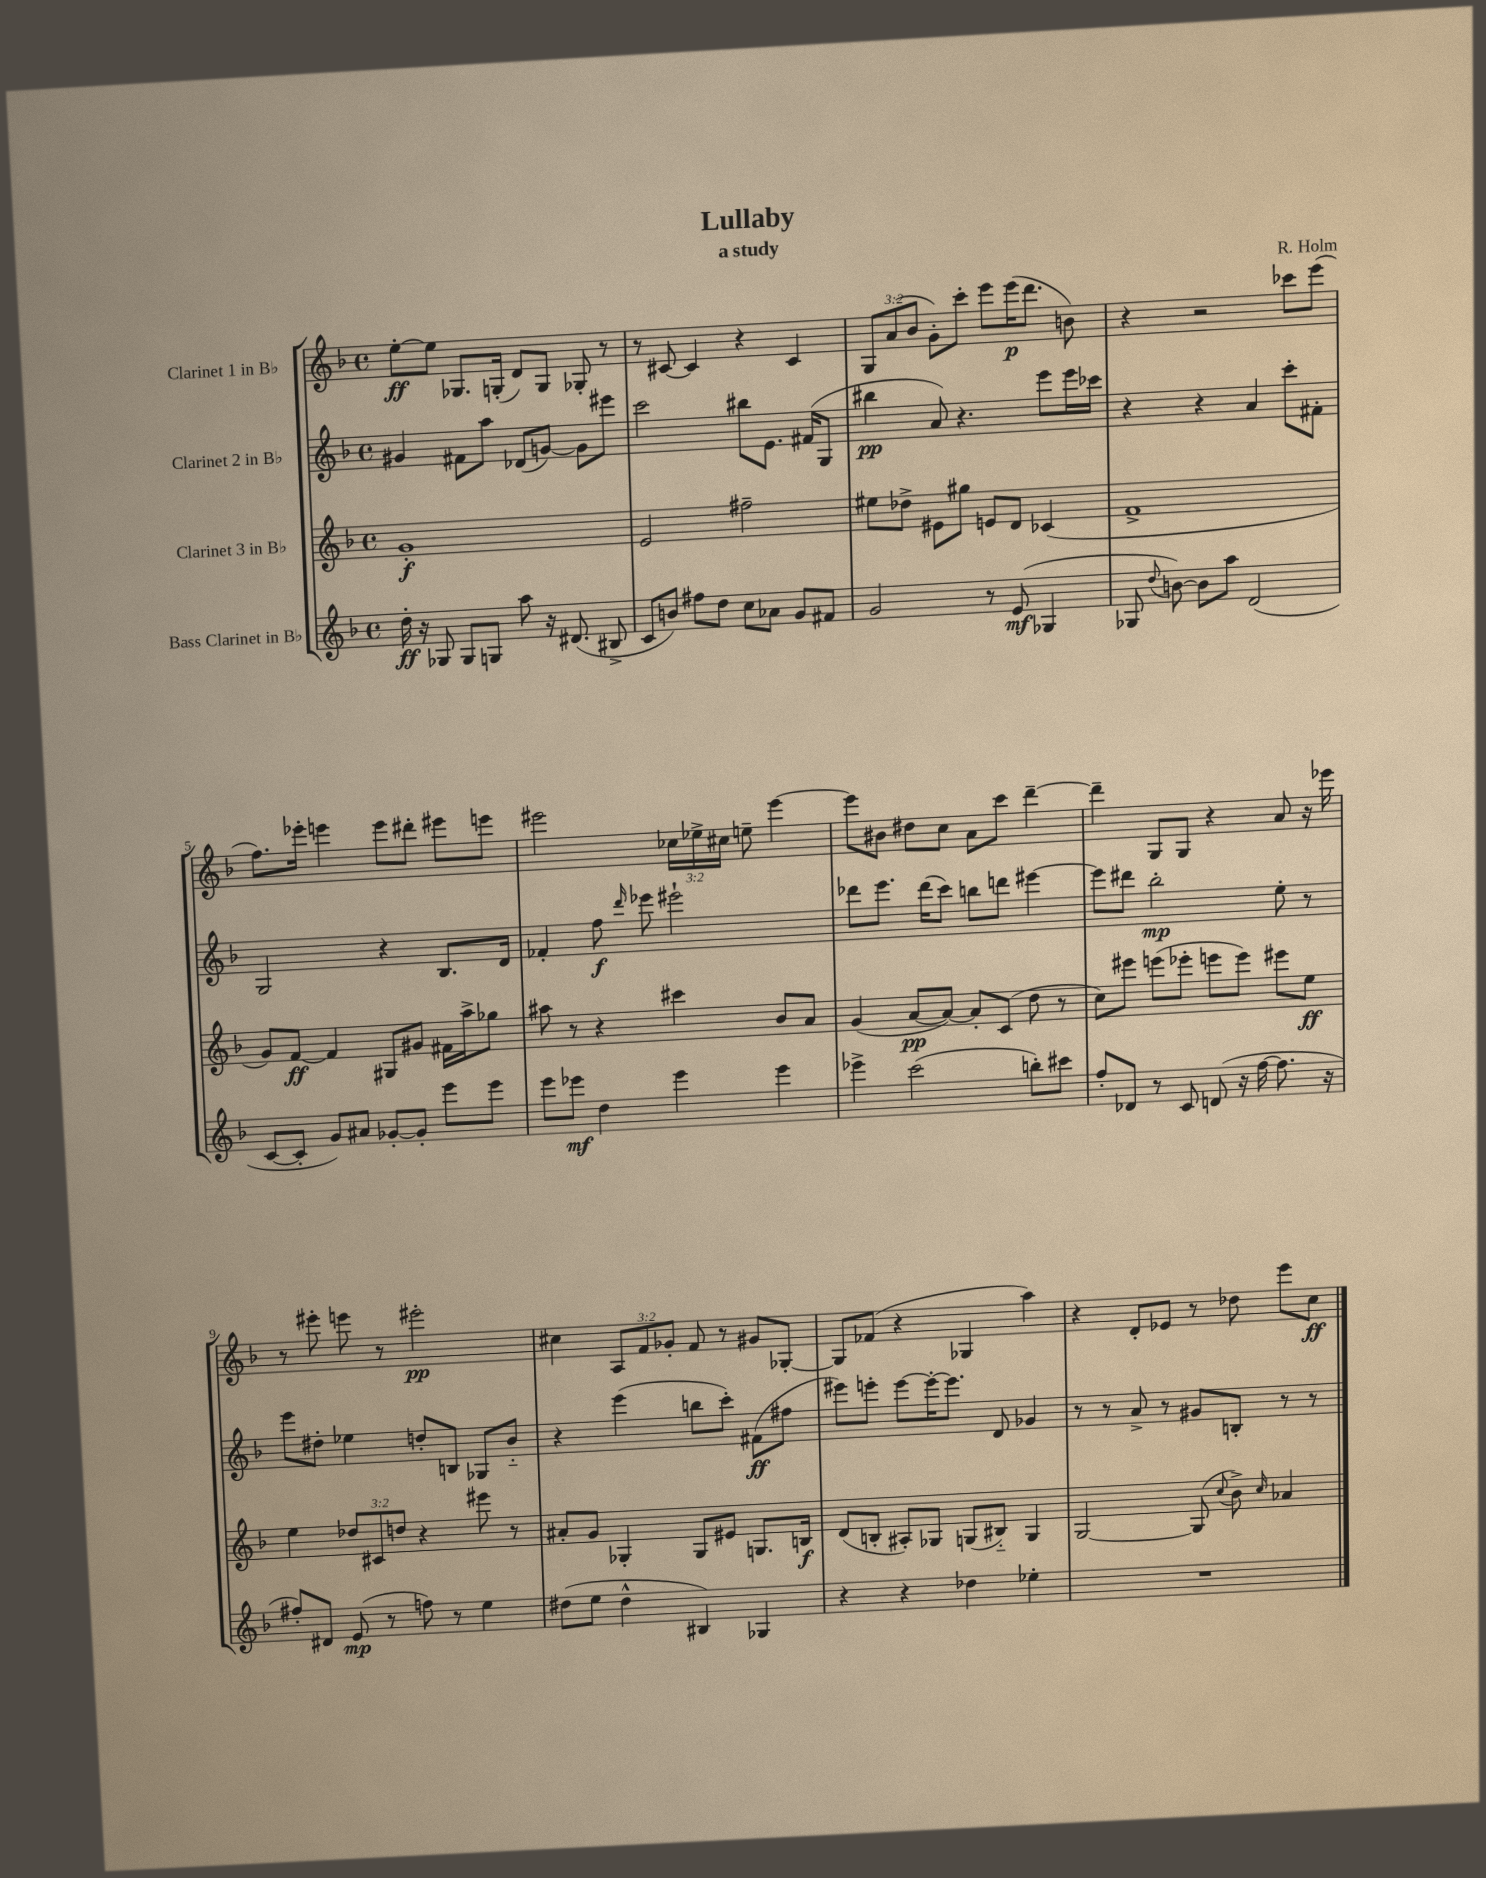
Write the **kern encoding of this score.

**kern	**kern	**kern	**kern
*staff4	*staff3	*staff2	*staff1
*clefG2	*clefG2	*clefG2	*clefG2
*k[b-]	*k[b-]	*k[b-]	*k[b-]
*M4/4	*M4/4	*M4/4	*M4/4
*met(c)	*met(c)	*met(c)	*met(c)
16dd'\	1g'	4g#/	[8ee'\L
16r	.	.	.
8G-/	.	.	8ee\]J
8G-/L	.	8f#\L	8.G-/L
8G/J	.	8aa\J	.
.	.	.	(16G'/Jk
8aa\	.	(8d-/L	8d/L)
16r	.	[8g/J)	8G/J
(8.d#/	.	.	.
.	.	8g\]L	8G-'/
8B#^/	.	8eee#\J	8r
=	=	=	=
8c/L	2e/	2ccc\	8r
8b/J)	.	.	[8c#/
8ff#\L	.	.	4c#/]
8dd\J	.	.	.
8cc\L	2ff#~\	8bb#\L	4r
8a-\J	.	8.e\J	.
8g/L	.	.	4c#/
.	.	(16f#/LK	.
8f#/J	.	8G/J	.
=	=	=	=
2g/	8ee#\L	4bb#\	12G/L
.	.	.	(12a/
.	8dd-^\J	.	.
.	.	.	12b-/J
.	8e#\L	8a/)	8g'\L)
.	8gg#\J	4.r	8ccc'\J
8r	8e/L	.	8eee\L
(8e/	8d/J	.	(16eee\K
.	.	.	8.ddd\J
4G-/	(4c-/	8eee\L	.
.	.	16eee\L	8b\)
.	.	16ccc-\JJ	.
=	=	=	=
8G-/	1f^	4r	4r
8qqdd/	.	.	.
[8b\)	.	.	.
8b\]L	.	4r	2r
8aa\J	.	.	.
(2d/	.	4a/	.
.	.	8ccc'\L	8ccc-\L
.	.	8f#'\J	(8eee\J
=	=	=	=
[8c/L	8g/L)	2G/	8.ff\L)
8c'/]J	[8f/J	.	.
.	.	.	16eee-'\Jk
8g/L)	4f/]	.	4eee\
8a#/J	.	.	.
[8g-'/L	8G#/L	4r	8eee\L
8g-'/]J	8g#/J	.	8ddd#'\J
8eee\L	16f#\LL	8.B-/L	8eee#\L
.	16aa^\J	.	.
8eee\J	8gg-\J	.	8eee\J
.	.	16d/Jk	.
=	=	=	=
8eee\L	8aa#\	4f-'/	2eee#\
8eee-\J	8r	.	.
4dd\	4r	8ff\	.
.	.	16qqddd/	.
.	.	8eee-\	.
4eee-\	4ccc#\	2eee#`\	24cc-\LL
.	.	.	24ee-^\
.	.	.	24cc#\JJ
.	.	.	8ee~\
4eee-\	8b-/L	.	[4eee#\
.	8a/J	.	.
=	=	=	=
4eee-^\	(4g/	8ddd-\L	8eee#\]L
.	.	8.eee\J	8b#\J
(2ccc\	[8a/L	.	8dd#\L
.	.	(16ddd-\LK	.
.	8a/_J)	8ccc\J)	8cc\J
.	8a'/]L	8bb\L	8a\L
.	(8c/J	8ddd\J	8ccc\J
8bb'\L)	8dd\	[4eee#\	[4ddd~\
8ccc#\J	8r	.	.
=	=	=	=
8ff'/L	8cc\L)	8eee#\]L	4ddd~\]
8d-/J	8eee#\J	8ddd#\J	.
8r	(8eee\L	2bb-'\	8G/L
8c/	8eee-'\J	.	8G/J
(8d/	8eee\L	.	4r
16r	8eee\J)	.	.
[16ff\	.	.	.
8.ff\]	8eee#\L	8ee'\	8a/
.	8ee\J	8r	16r
16r	.	.	16eee-\
=	=	=	=
8ff#'/L)	4ee\	8eee\L	8r
8d#/J	.	8dd#'\J	8eee#'\
(8e/	12dd-/L	4ee-\	8eee\
.	12c#/	.	.
8r	.	.	8r
.	12dd/J	.	.
8ff\)	4r	8dd'/L	2eee#'\
8r	.	8B/J	.
4ee\	8eee#\	8G-/L	.
.	8r	8b-'~/J	.
=	=	=	=
(8dd#\L	8a#'/L	4r	4cc#\
8ee\J	8g/J	.	.
4dd#^^\	4G-'/	(4eee\	12A/L
.	.	.	12f/
.	.	.	12g-'/J
4B#/)	8G-/L	8bb\L	8f/
.	8e#/J	8ccc'\J)	8r
4G-/	8.G/L	(8f#\L	8g#/L
.	.	8ff#\J	[8G-'/J
.	16B/Jk	.	.
=	=	=	=
4r	(8d/L	8eee#\L)	8G-/]L
.	8B'/J	8eee'\J	(8f-/J
4r	8A#'/L)	[8eee\L	4r
.	8G-/J	16eee'\_K	.
.	.	8.eee\]J	.
4dd-\	(8G/L	.	4G-/
.	8B#'~/J)	8d/	.
4ee-'\	4G/	4g-/	4aa\)
=	=	=	=
1r	[2G/	8r	4r
.	.	8r	.
.	.	8a^/	8d'/L
.	.	8r	8e-/J
.	(8G/]	8g#/L	8r
.	8qqcc/	.	.
.	8b-^\)	8B'/J	8dd-\
.	16qqcc/	.	.
.	4a-/	8r	8eee\L
.	.	8r	8cc\J
==	==	==	==
*-	*-	*-	*-
